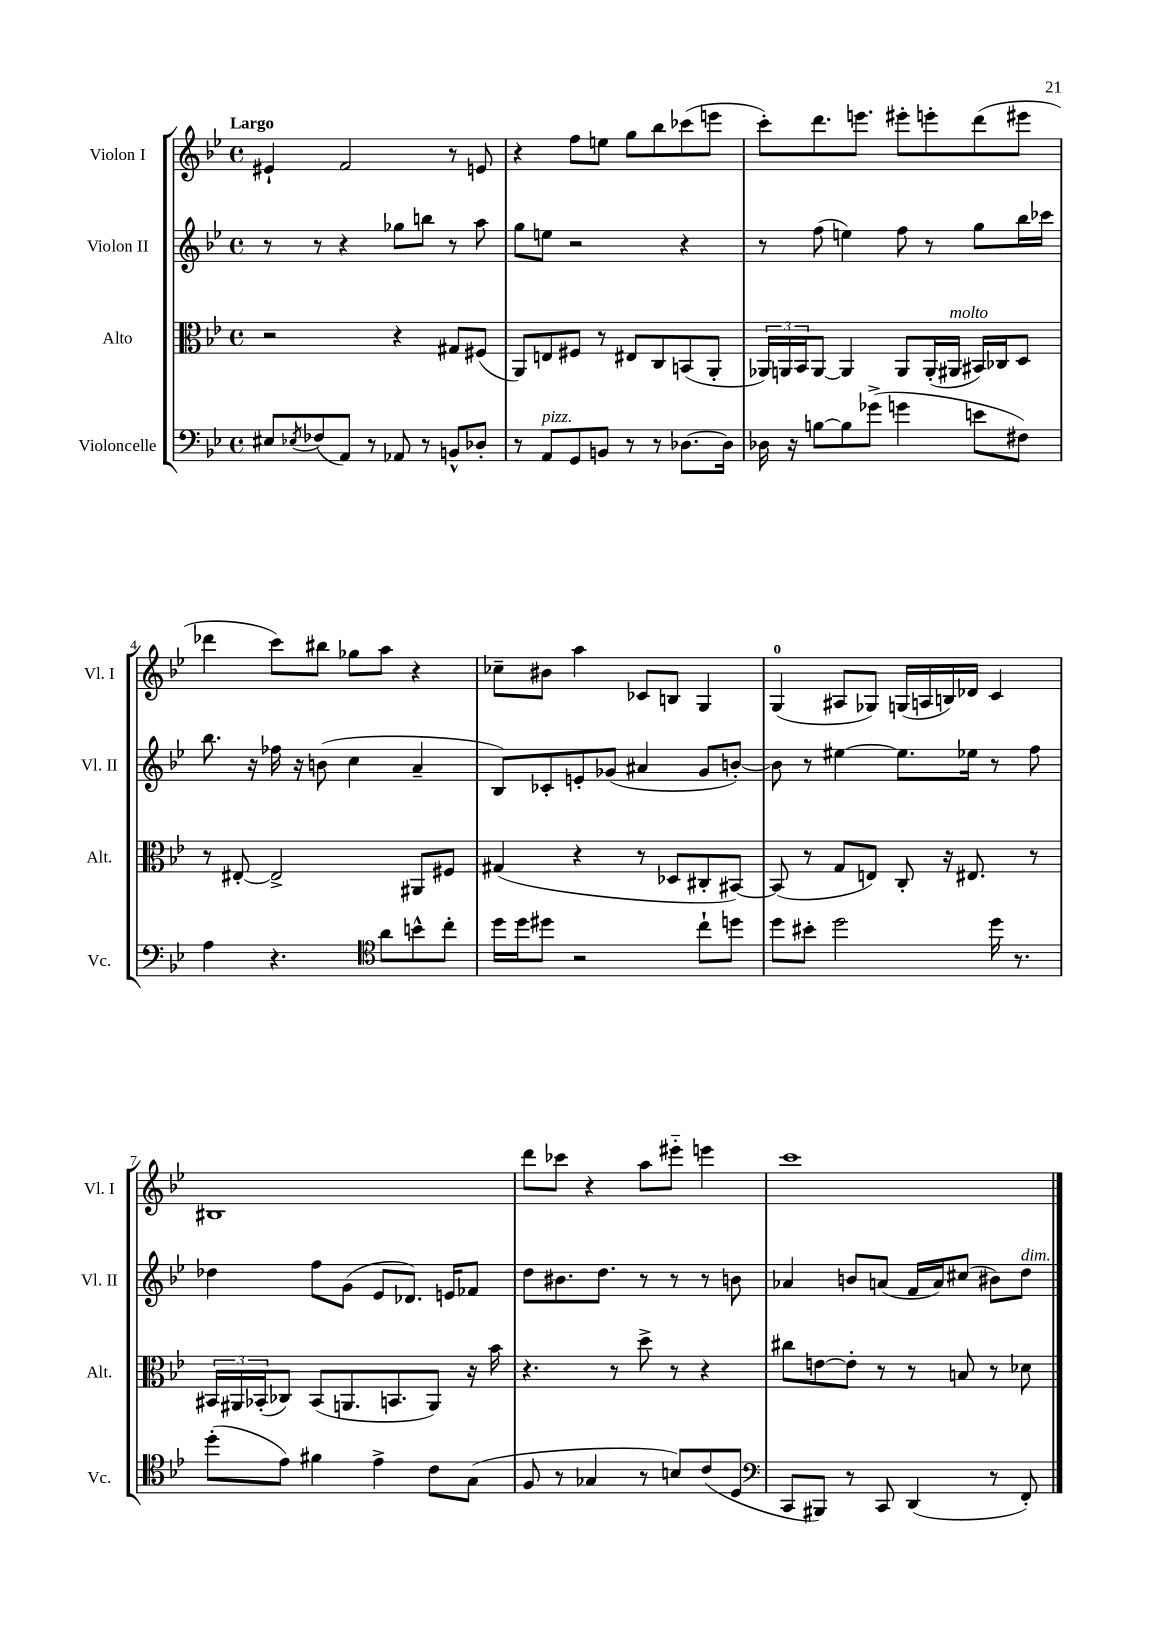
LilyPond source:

<<
\new StaffGroup <<
\new Staff = "s0" \with { instrumentName = "Violon I" shortInstrumentName = "Vl. I" } {
    \clef treble \key bes \major \defaultTimeSignature \time 4/4 \tempo "Largo"
    eis'4-! f'2 r8 e'8 |
    r4 f''8 e''8 g''8 bes''8 ces'''8( e'''8 |
    c'''8-.) d'''8. e'''8. eis'''8-. e'''8-. d'''8( eis'''8 |
    des'''4 c'''8) bis''8 ges''8 a''8 r4 |
    ces''8-- bis'8 a''4 ces'8 b8 g4 |
    g4-0( ais8 ges8) g16( a16 b16) des'16 c'4 |
    bis1 |
    d'''8 ces'''8 r4 a''8 eis'''8-_ e'''4 |
    c'''1 \bar "|." |
}
\new Staff = "s1" \with { instrumentName = "Violon II" shortInstrumentName = "Vl. II" } {
    \clef treble \key bes \major \defaultTimeSignature \time 4/4
    r8 r8 r4 ges''8 b''8 r8 a''8 |
    g''8 e''8 r2 r4 |
    r8 f''8( e''4) f''8 r8 g''8 bes''16 ces'''16 |
    bes''8. r16 fes''16 r16 b'8( c''4 a'4-- |
    bes8) ces'8-. e'8-. ges'8( ais'4 ges'8 b'8~-.) |
    b'8 r8 eis''4~ eis''8. ees''16 r8 f''8 |
    des''4 f''8 g'8( ees'8 des'8.) e'16 fes'8 |
    d''8 bis'8. d''8. r8 r8 r8 b'8 |
    aes'4 b'8 a'8( f'16 a'16) cis''8( bis'8) d''8^\markup { \italic "dim." } \bar "|." |
}
\new Staff = "s2" \with { instrumentName = "Alto" shortInstrumentName = "Alt." } {
    \clef alto \key bes \major \defaultTimeSignature \time 4/4
    r2 r4 gis8 fis8( |
    a,8) e8 fis8 r8 eis8 c8 b,8( a,8-. |
    \tuplet 3/2 { aes,16) a,16 bes,16 } a,8~ a,4 a,8 a,16-.( ais,16^\markup { \italic "molto" } bis,16) ces16 d8 |
    r8 eis8~-. eis2-> ais,8 fis8 |
    gis4( r4 r8 des8 cis8-. bis,8~) |
    bis,8( r8 g8 e8) c8-. r16 eis8. r8 |
    \tuplet 3/2 { bis,16 ais,16 bes,16-.( } ces8) bes,8( a,8. b,8. a,8) r16 bes'16 |
    r4. r8 d''8-> r8 r4 |
    cis''8 e'8~ e'8-. r8 r8 b8 r8 des'8 \bar "|." |
}
\new Staff = "s3" \with { instrumentName = "Violoncelle" shortInstrumentName = "Vc." } {
    \clef bass \key bes \major \defaultTimeSignature \time 4/4
    eis8 \acciaccatura { ees8 } fes8( a,8) r8 aes,8 r8 b,8-^ des8-. |
    r8 a,8^\markup { \italic "pizz." } g,8 b,8 r8 r8 des8.~ des16 |
    des16 r16 b8~ b8 ges'8->( g'4 e'8 fis8) |
    a4 r4. \clef tenor a'8 b'8-^ c''8-. |
    d''16 d''16 dis''8 r2 c''8-! d''8 |
    d''8 bis'8-. d''2 d''16 r8. |
    d''8-.( ees'8) fis'4 ees'4-> c'8 g8( |
    f8 r8 ges4 r8 b8) c'8( d8 |
    \clef bass c,8 bis,,8) r8 c,8 d,4( r8 f,8-.) \bar "|." |
}
>>
>>
